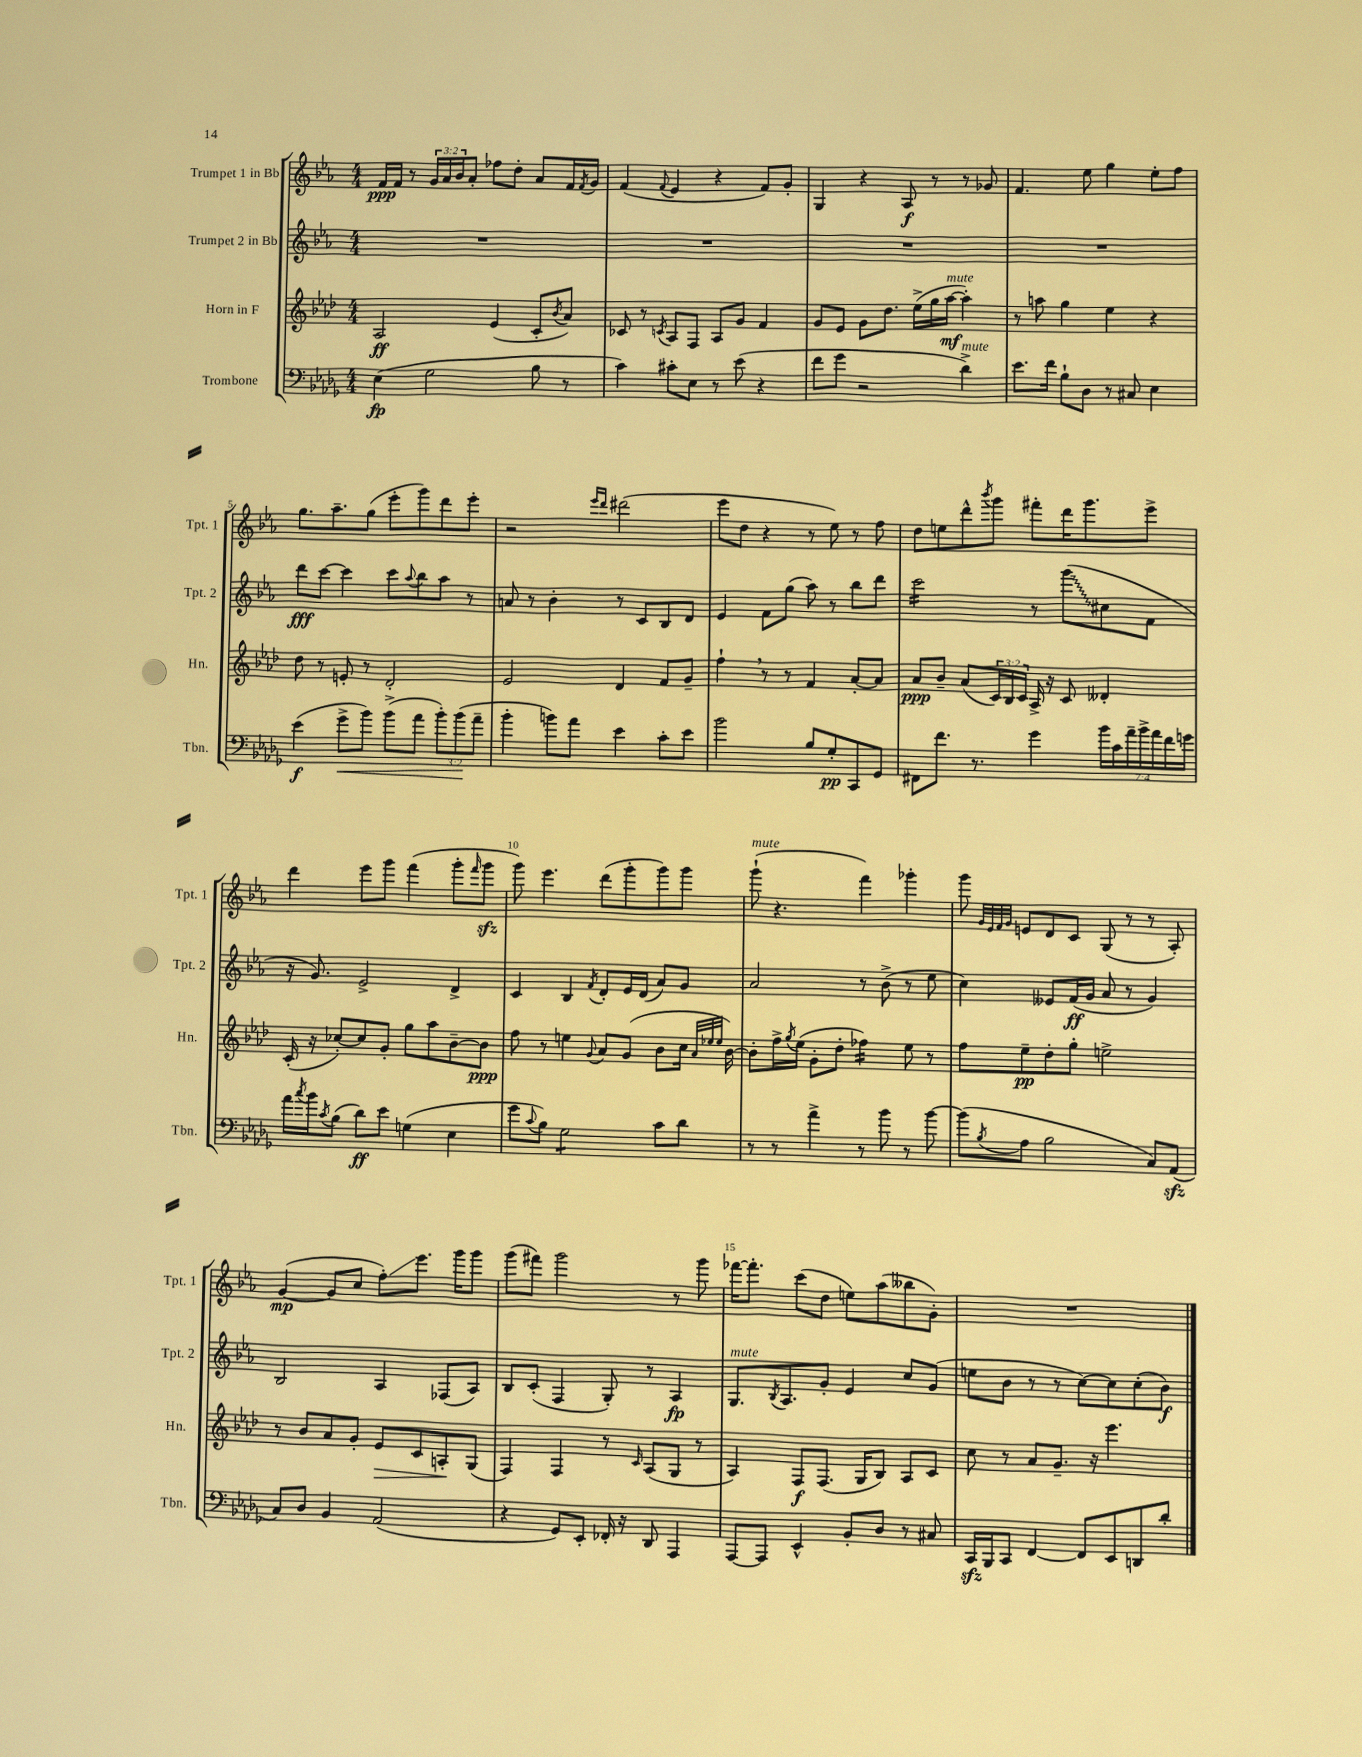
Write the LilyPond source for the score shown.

<<
\new StaffGroup <<
\new Staff = "s0" \with { instrumentName = "Trumpet 1 in Bb" shortInstrumentName = "Tpt. 1" } {
    \clef treble \key ees \major \numericTimeSignature \time 4/4 \override Staff.TupletNumber.text = #tuplet-number::calc-fraction-text
    f'16\ppp f'16 r8 \tuplet 3/2 { g'16 aes'16 bes'16 } aes'8-. fes''8 d''8-. aes'8 f'16 \acciaccatura { f'8 } g'16 |
    f'4( \appoggiatura { f'8 } ees'4 r4 f'8) g'8-. |
    g4 r4 aes8\f r8 r8 ges'8 |
    f'4. ees''8 g''4 ees''8-. f''8 |
    g''8. aes''8.-- g''8( ees'''8-. g'''8) d'''8 ees'''8-. |
    r2 \grace { ees'''16 d'''16 } dis'''2( |
    ees'''8 d''8 r4 r8 ees''8) r8 f''8 |
    d''8 e''8 d'''8-^ \acciaccatura { bes'''8 } g'''8 fis'''8-. d'''16 g'''8. ees'''8-> |
    d'''4 ees'''8 g'''8 f'''4( g'''8-. \grace { f'''16 } g'''8\sfz |
    g'''8) ees'''4. d'''8( g'''8-. g'''8) g'''8 |
    g'''8-!^\markup { \italic "mute" }( r4. f'''4) ges'''4-. |
    g'''8 \grace { g'32 ees'32 f'32 g'32 } e'8 d'8 c'8 g8( r8 r8 aes8-.) |
    g'4~\mp( g'8 c''8 f''8-.\glissando) ees'''8. g'''16 g'''8 |
    g'''8( fis'''8) g'''2 r8 g'''8 |
    fes'''16~ fes'''8.-. c'''8( d''8 e''8) aes''8( beses''8 g'8-.) |
    R1 \bar "|." |
}
\new Staff = "s1" \with { instrumentName = "Trumpet 2 in Bb" shortInstrumentName = "Tpt. 2" } {
    \clef treble \key ees \major \numericTimeSignature \time 4/4
    R1 |
    R1 |
    R1 |
    R1 |
    d'''8\fff c'''8~ c'''4 c'''8 \appoggiatura { aes''8 } bes''8 aes''8 r8 |
    a'8 r8 bes'4-. r8 c'8 bes8 d'8 |
    ees'4 f'8 g''8( aes''8) r8 bes''8 d'''8 |
    c'''2:16 r8 \once \override Glissando.style = #'zigzag g'''8\glissando( cis''8 f'8 |
    r16 g'8.) ees'2-> d'4-> |
    c'4 bes4 \acciaccatura { f'8 } d'8-. ees'16 d'16( aes'8) g'8 |
    aes'2 r8 bes'8->( r8 ees''8 |
    c''4) eeses'8 f'16\ff( g'16 aes'8 r8 g'4) |
    bes2 aes4 fes8( aes8) |
    bes8 c'8-.( f4 g8-.) r8 aes4\fp |
    g8.^\markup { \italic "mute" } \acciaccatura { bes8 } aes8. g'8-. ees'4 c''8 g'8( |
    e''8 bes'8 r8 r8 c''8~) c''8 c''8-.( bes'8\f) \bar "|." |
}
\new Staff = "s2" \with { instrumentName = "Horn in F" shortInstrumentName = "Hn." } {
    \clef treble \key aes \major \numericTimeSignature \time 4/4 \override Staff.TupletNumber.text = #tuplet-number::calc-fraction-text
    aes2\ff ees'4( c'8-. \acciaccatura { bes'8 } aes'8) |
    ces'8 r8 \acciaccatura { c'8 } aes8 f8 aes8 g'8 f'4 |
    g'8 ees'8 g'8 des''8. ees''16->( g''16 aes''16~\mf^\markup { \italic "mute" } aes''4-.) |
    r8 a''8 g''4 ees''4 r4 |
    des''8 r8 e'8-. r8 des'2-. |
    ees'2 des'4 f'8 g'8-- |
    f''4-! \breathe r8 r8 f'4 aes'8~-. aes'8 |
    aes'8\ppp bes'8-- aes'8( \tuplet 3/2 { c'16) bes16 c'16 } aes16-> r16 c'8 deses'4-. |
    c'16-.( r16 ces''8~-.) ces''8 g'8-. g''8 aes''8 bes'8~-- bes'8\ppp |
    f''8 r8 e''4 \appoggiatura { g'8 } aes'8 g'8( bes'8 c''16 \grace { aes'32 ees''32 ees''32 } bes'16~) |
    bes'8-. f''16-> \acciaccatura { g''8 } ees''16( g'8-. des''8-. fes''4:16) ees''8 r8 |
    f''8 ees''8--\pp des''8-. g''8-. e''2-> |
    r8 bes'8 aes'8 g'8-. ees'8\> c'8 a8-.\! g8( |
    f4) f4 r8 \grace { c'16 } aes8( g8 r8 |
    aes4) f8\f f8.( g16 bes8) aes8 c'8 |
    c''8 r8 aes'8 g'8.-- r16 ees'''4. \bar "|." |
}
\new Staff = "s3" \with { instrumentName = "Trombone" shortInstrumentName = "Tbn." } {
    \clef bass \key des \major \numericTimeSignature \time 4/4 \override Staff.TupletNumber.text = #tuplet-number::calc-fraction-text
    ees4\fp( ges2 bes8 r8 |
    c'4) cis'8-. ees8 r8 ees'8( r4 |
    f'8 ges'8 r2 des'4->^\markup { \italic "mute" }) |
    ees'8. f'16 bes8-! des8 r8 cis8 ees4 |
    ees'4\f( ges'8->\< bes'8) bes'8->( aes'8 \tuplet 3/2 { bes'8-.) bes'8\!( aes'8-- } |
    bes'4-. b'8) aes'8 ees'4 c'8-. ees'8 |
    bes'2 bes8 ges8-.\pp c,8 ges,8 |
    fis,8 f'8. r8. ges'4 \tuplet 7/4 { bes'16 c'16 aes'16-- bes'16-> aes'16 f'16 g'16 } |
    aes'16 \acciaccatura { c''8 } bes'16 \acciaccatura { c'8 } bes8( des'8\ff) ees'8 g4( ees4 |
    ges'8 \appoggiatura { c'8 } bes8) ges2:8 c'8 des'8 |
    r8 r8 aes'4-> r8 bes'8 r8 bes'8~ |
    bes'8( \acciaccatura { bes8 } aes8 bes2 c8) aes,8\sfz( |
    c8) des8 bes,4 aes,2( |
    r4 ges,8) ees,8-. fes,16-. r16 des,8 aes,,4 |
    aes,,8~ aes,,8 ees,4-^ bes,8-. des8 r8 cis8 |
    c,16\sfz bes,,16 c,8 f,4~ f,8 ees,8 d,8 des'8-. \bar "|." |
}
>>
>>
\layout { \context { \Score \override BarNumber.break-visibility = ##(#f #t #t) barNumberVisibility = #(every-nth-bar-number-visible 5) } }
